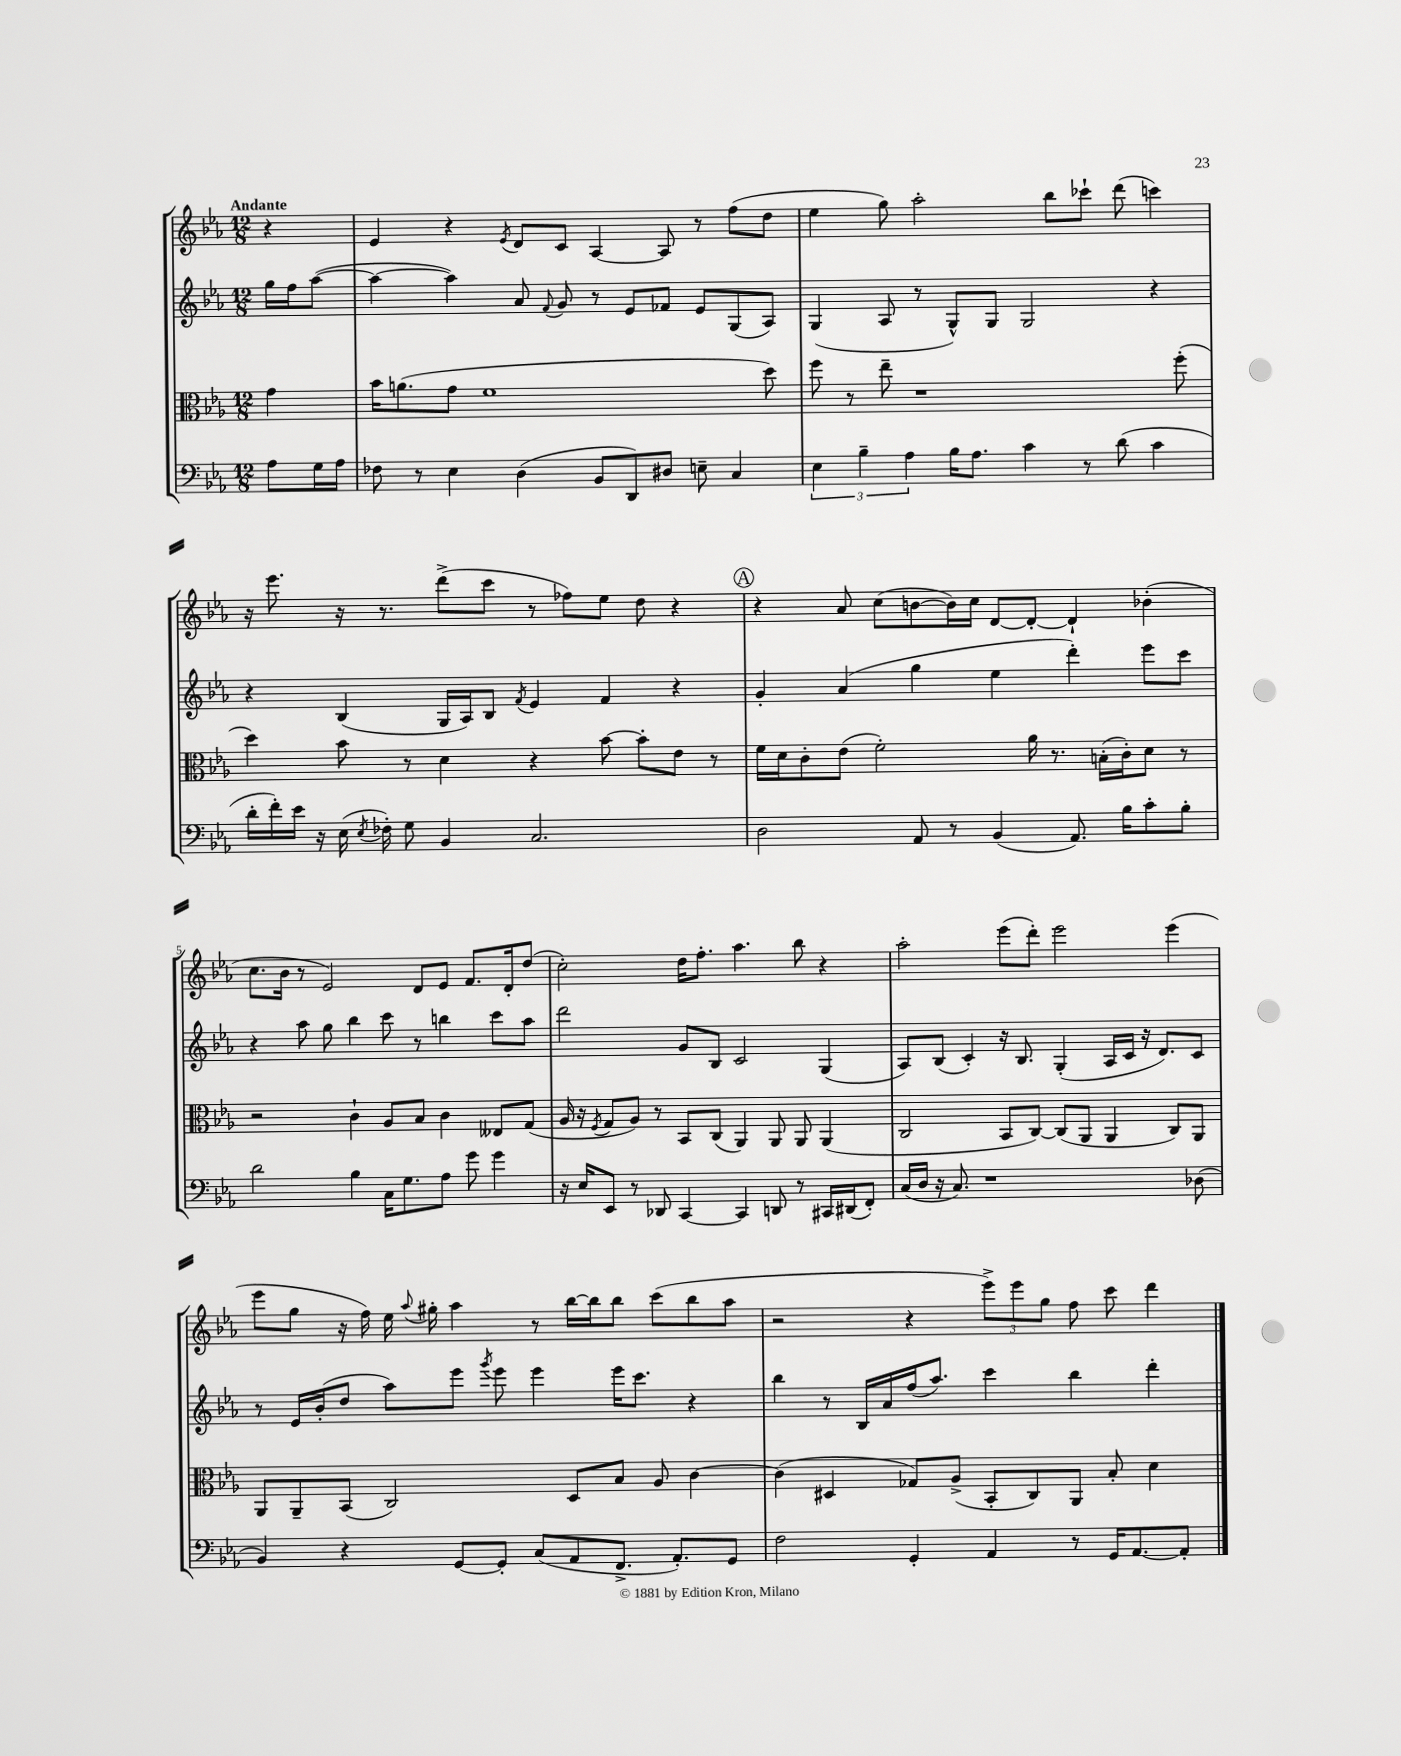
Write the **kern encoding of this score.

**kern	**kern	**kern	**kern
*staff4	*staff3	*staff2	*staff1
*clefF4	*clefC3	*clefG2	*clefG2
*k[b-e-a-]	*k[b-e-a-]	*k[b-e-a-]	*k[b-e-a-]
*M12/8	*M12/8	*M12/8	*M12/8
8A-	4g	16gg	4r
.	.	16ff	.
16G	.	([8aa-	.
16A-	.	.	.
=	=	=	=
8F-	16b-	4aa-_	4e-
.	(8.a	.	.
8r	.	.	.
4E-	8g	4aa-])	4r
.	1f	.	.
.	.	.	8qe-
(4D	.	8a-	8d
.	.	8qqf	.
.	.	8g	8c
8BB-	.	8r	[4A-
8DD)	.	8e-	.
8D#	.	8f-	8A-]
8E~	.	8e-	8r
4C	.	(8G	(8ff
.	8dd)	8A-)	8dd
=	=	=	=
6E-	8ff	(4G	4ee-
.	8r	.	.
6B-~	.	.	.
.	8ee-~	8A-	8gg)
6A-	.	.	.
.	1r	8r	2aa-'
16B-	.	8G^^)	.
8.A-	.	.	.
.	.	8G	.
4c	.	2G	.
.	.	.	8bb-
8r	.	.	8ccc-`
(8d	.	.	(8ddd
4c	.	4r	4ccc)
.	(8ff'	.	.
=	=	=	=
16d'	4dd)	4r	16r
16f')	.	.	8.eee-
16e-	.	.	.
16r	.	.	.
(16E-	8b-	(4B-	16r
8qE-	.	.	.
16F-')	.	.	8.r
8G	8r	.	.
4BB-	4d	16G	(8ddd^
.	.	16A-)	.
.	.	8B-	8ccc
.	.	8qf	.
2.C	4r	4e-	8r
.	.	.	8ff-)
.	[8b-	4f	8ee-
.	8b-']	.	8dd
.	8e-	4r	4r
.	8r	.	.
=	=	=	=
2D	16f	4g'	4r
.	16d	.	.
.	8c'	.	.
.	(8e-	(4a-	8a-
.	2f')	.	(8cc
8AA-	.	4gg	[8b
8r	.	.	16b])
.	.	.	16cc
(4BB-	.	4ee-	[8d
.	16a-	.	8d'_
.	8.r	.	.
8.AA-)	.	4ddd')	4d`]
.	(16B'	.	.
16B-	16c')	.	.
8c'	8d	8eee-	(4b-'
8B-'	8r	8ccc	.
=	=	=	=
2d	2r	4r	8.cc
.	.	.	16b-
.	.	8aa-	8r
.	.	8gg	2e-)
4B-	4c`	4bb-	.
16C	8A-	8ccc	.
8.G	.	.	.
.	8B-	8r	8d
8A-	4c	4bb	8e-
8g	.	.	8.f
4g	8E--	8ccc	.
.	.	.	16d'
.	(8G	8aa-	(8dd
=	=	=	=
16r	16A-	2ddd	2cc')
16E-	16r	.	.
.	8qF	.	.
8EE-	8G	.	.
8r	8A-)	.	.
8DD-	8r	.	.
[4CC	8BB-	8g	16dd
.	.	.	8.ff'
.	(8C	8B-	.
4CC]	4AA-)	2c	4.aa-
8DD	8AA-	.	.
8r	8AA-	.	8bb-
16CC#	(4AA-	(4G	4r
(16DD#	.	.	.
8FF')	.	.	.
=	=	=	=
(16C	2C	8A-)	2aa-'
16D	.	.	.
16r	.	(8B-	.
8.C)	.	.	.
.	.	4c')	.
1r	.	.	.
.	8BB-	16r	(8eee-
.	.	8.B-	.
.	[8C)	.	8ddd')
.	(8C]	(4G'	2eee-
.	8AA-	.	.
.	4AA-	16A-	.
.	.	16c	.
.	.	16r	.
.	.	8.d)	.
.	8C)	.	(4eee-
(8D-	8AA-	8c	.
=	=	=	=
4BB-)	8AA-	8r	8eee-
.	8AA-~	16e-	8gg
.	.	(16b-'	.
4r	(8BB-	8dd	16r
.	.	.	16ff)
.	2C)	8aa-)	16ee-
.	.	.	8qqaa-
.	.	.	16gg#'
[8GG	.	8eee-	4aa-
.	.	8qggg	.
8GG']	.	8eee-	.
(8C	.	4eee-	8r
8AA-	8D	.	[16bb-
.	.	.	16bb-]
8.FF^	8B-	16eee-	8bb-
.	.	8.ccc	.
.	8A-	.	(8ccc
8.AA-')	.	.	.
.	[4c	4r	8bb-
8GG	.	.	8aa-
=	=	=	=
2F	(4c]	4bb-	2r
.	4D#	8r	.
.	.	16B-	.
.	.	16a-	.
4GG'	8G-)	(16ff	4r
.	.	8.aa-)	.
.	(8A-^	.	.
4AA-	8BB-'	4ccc	12eee-^)
.	.	.	12eee-
.	8C)	.	.
.	.	.	12gg
8r	8AA-	4bb-	8ff
16GG	8B-'	.	8ccc
[8.AA-	.	.	.
.	4d	4ddd'	4ddd
8AA-']	.	.	.
==	==	==	==
*-	*-	*-	*-
